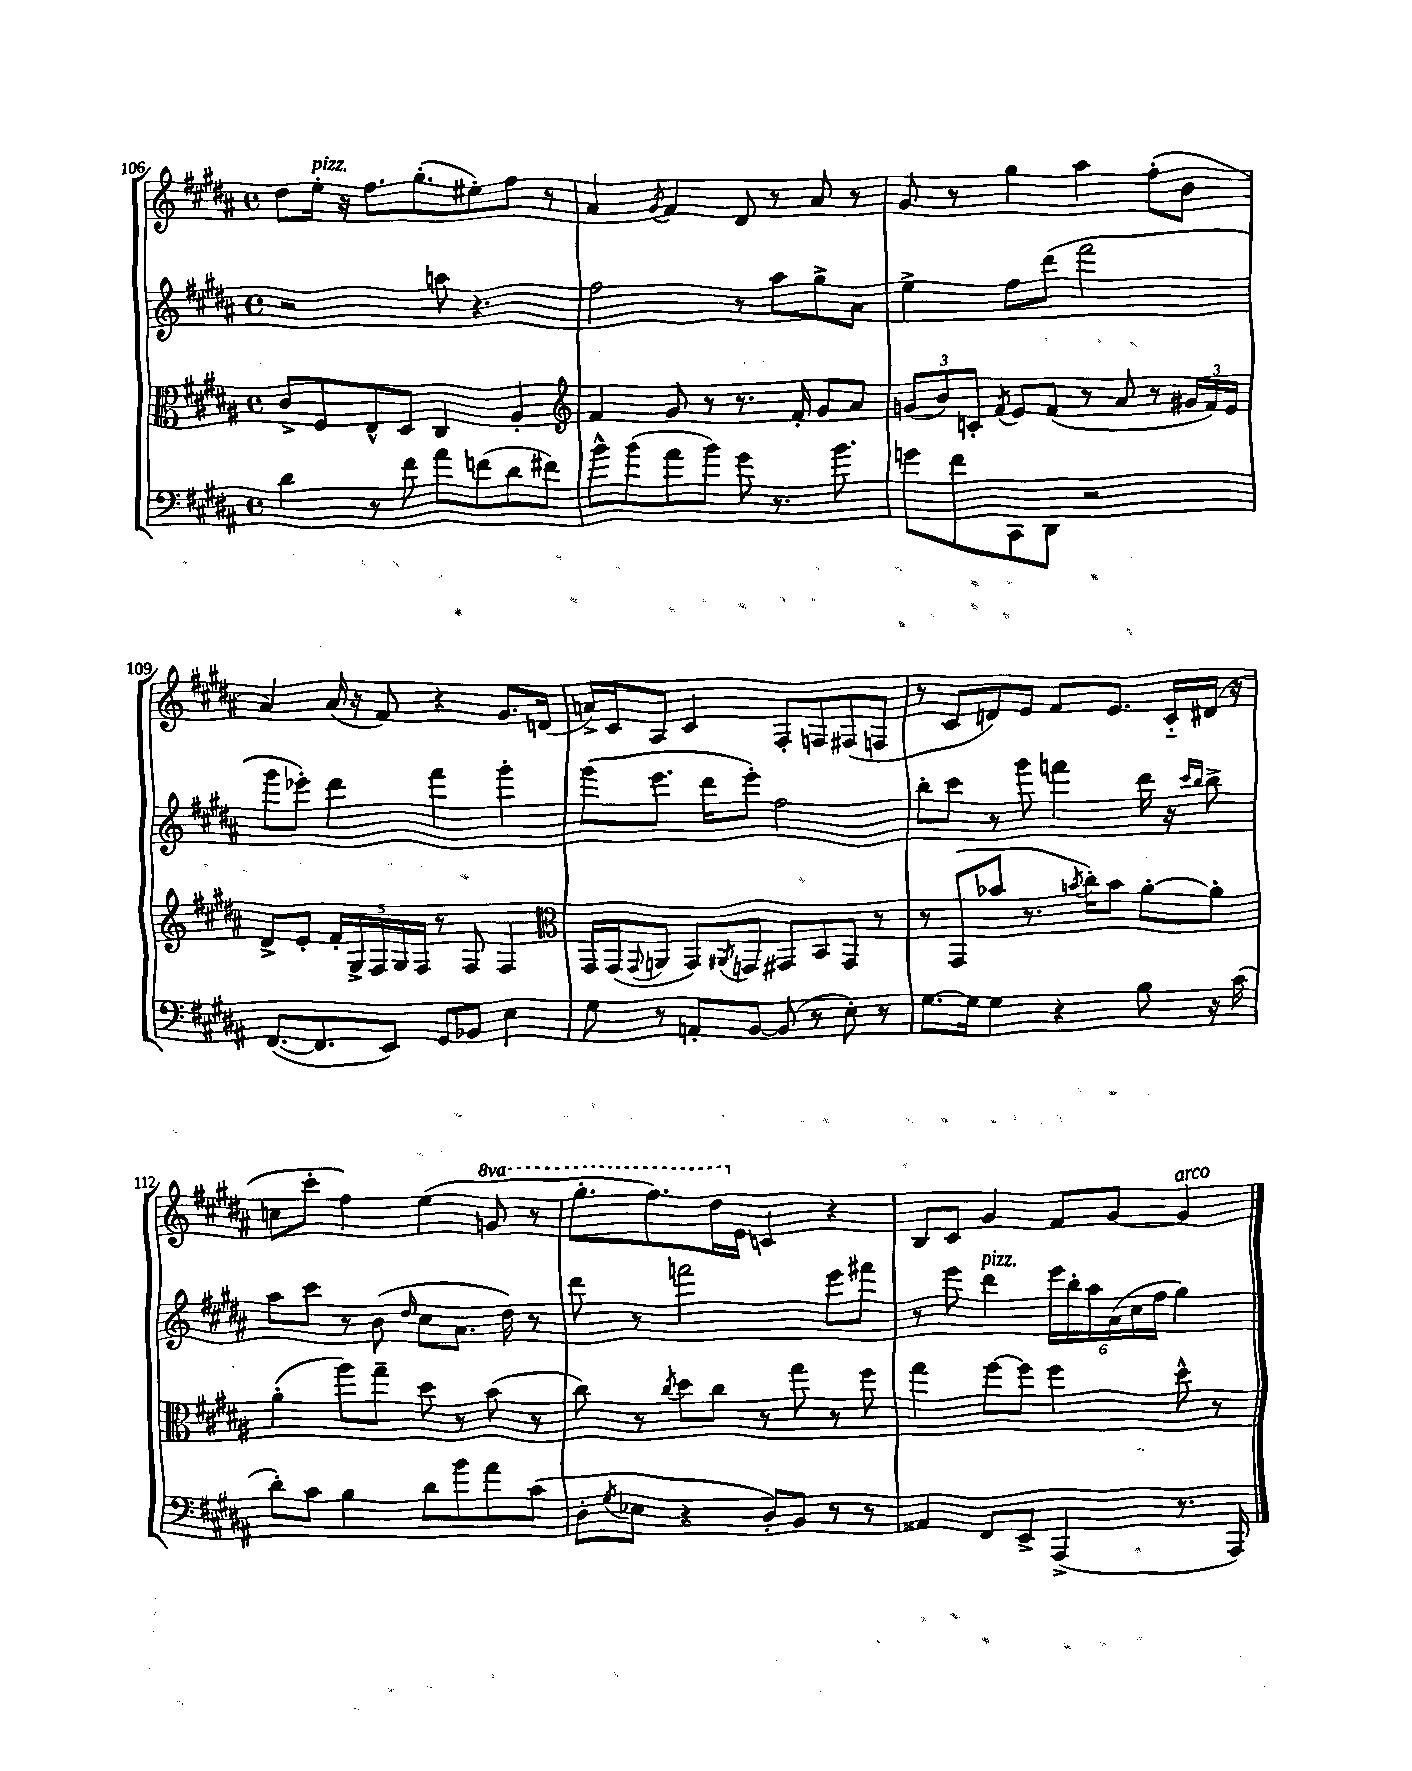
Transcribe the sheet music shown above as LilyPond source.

<<
\new StaffGroup <<
\new Staff = "s0" {
    \clef treble \key b \major \defaultTimeSignature \time 4/4 \set Staff.ottavationMarkups = #ottavation-simple-ordinals
    dis''8 e''16-.^\markup { \italic "pizz." } r16 fis''8. gis''8.-.( eis''8-.) fis''8 r8 |
    ais'4 \acciaccatura { gis'8 } fis'4 dis'8 r8 ais'8 r8 |
    gis'8 r8 gis''4 ais''4 fis''8-.( b'8 |
    ais'4) ais'16( r16 fis'8) r4 gis'8. d'16( |
    a'16->) cis'16 ais8 cis'4 fis8-. f8 fis8( f8 |
    r8 cis'8 d'8) e'8 fis'8 e'8. cis'16-_ dis'16( r16 |
    c''8 cis'''8-. fis''4) e''4( \ottava #1 g''8 r8 |
    gis'''8.-. fis'''8.) dis'''16 \ottava #0 e'16 c'4 r4 |
    b8 cis'8 gis'4 fis'8 gis'8~ gis'4^\markup { \italic "arco" } \bar "|." |
}
\new Staff = "s1" {
    \clef treble \key b \major \defaultTimeSignature \time 4/4
    r2 a''8 r4. |
    fis''2 r8 ais''8 gis''8-> ais'8 |
    e''4-> fis''8 dis'''8( fis'''2 |
    gis'''8 ees'''8-.) dis'''4 fis'''4 gis'''4-. |
    gis'''8( e'''8. dis'''16 e'''8-.) fis''2 |
    b''8-. cis'''8 r8 gis'''8 f'''4 dis'''16 r16 \grace { cis'''16 b''16 } b''8-> |
    ais''8 cis'''8 r8 b'8( \grace { dis''16 } cis''8 ais'8. dis''16) r8 |
    dis'''8 r8 f'''2 e'''8 fis'''8 |
    r8 e'''8 dis'''4^\markup { \italic "pizz." } \tuplet 6/4 { e'''16 b''16-. ais''16 ais'16( cis''16 fis''16 } gis''4) \bar "|." |
}
\new Staff = "s2" {
    \clef alto \key b \major \defaultTimeSignature \time 4/4
    cis'8-> fis8 e8-^ dis8 cis4 ais4-. |
    \clef treble fis'4 gis'8 r8 r8. fis'16-. gis'8 ais'8 |
    \tuplet 3/2 { g'8( b'8) c'8-. } \acciaccatura { fis'8 } e'8 fis'8( r8 ais'8 r8 \tuplet 3/2 { gis'16 fis'16) e'16 } |
    dis'8-> e'8-. \tuplet 5/4 { fis'16-. gis16-> fis16 gis16 fis16 } r8 fis8 fis4 |
    \clef alto gis,16 gis,16( \appoggiatura { gis,8 } a,8 gis,8) \acciaccatura { ais,8 } g,8 gis,8 b,8 gis,8 r8 |
    r8 gis,8( bes'8 r8. \acciaccatura { b'8 } cis''16-.) b'8 ais'8~-. ais'8-. |
    ais'4-.( ais''8) gis''8-- dis''8 r8 b'8( r8 |
    cis''8) r8 \acciaccatura { cis''8 } dis''8 cis''8 r8 gis''8 r8 fis''8 |
    gis''4 fis''8~ fis''8 fis''4 dis''8-^ r8 \bar "|." |
}
\new Staff = "s3" {
    \clef bass \key b \major \defaultTimeSignature \time 4/4
    dis'4 r8 fis'8 ais'8 f'8( dis'8 fis'8) |
    b'8-^ b'8( ais'8 b'8) gis'8 r8. b'8. |
    g'8 fis'8 cis,8 dis,8 r2 |
    fis,8.~( fis,8. e,8) gis,8 bes,8 e4 |
    gis8 r8 a,8-. b,8~ b,8( r8 e8-.) r8 |
    gis8.~ gis16 gis4 r4 b8 r16 cis'16( |
    dis'8-.) cis'8 b4 dis'8 b'8 ais'8 cis'8( |
    dis8-. \acciaccatura { gis8 } ees8 r4 dis8-.) b,8 r8 r8 |
    aisis,4 fis,8 e,8-> ais,,4->( r8. ais,,16) \bar "|." |
}
>>
>>
\layout { \context { \Score currentBarNumber = #106 } }
